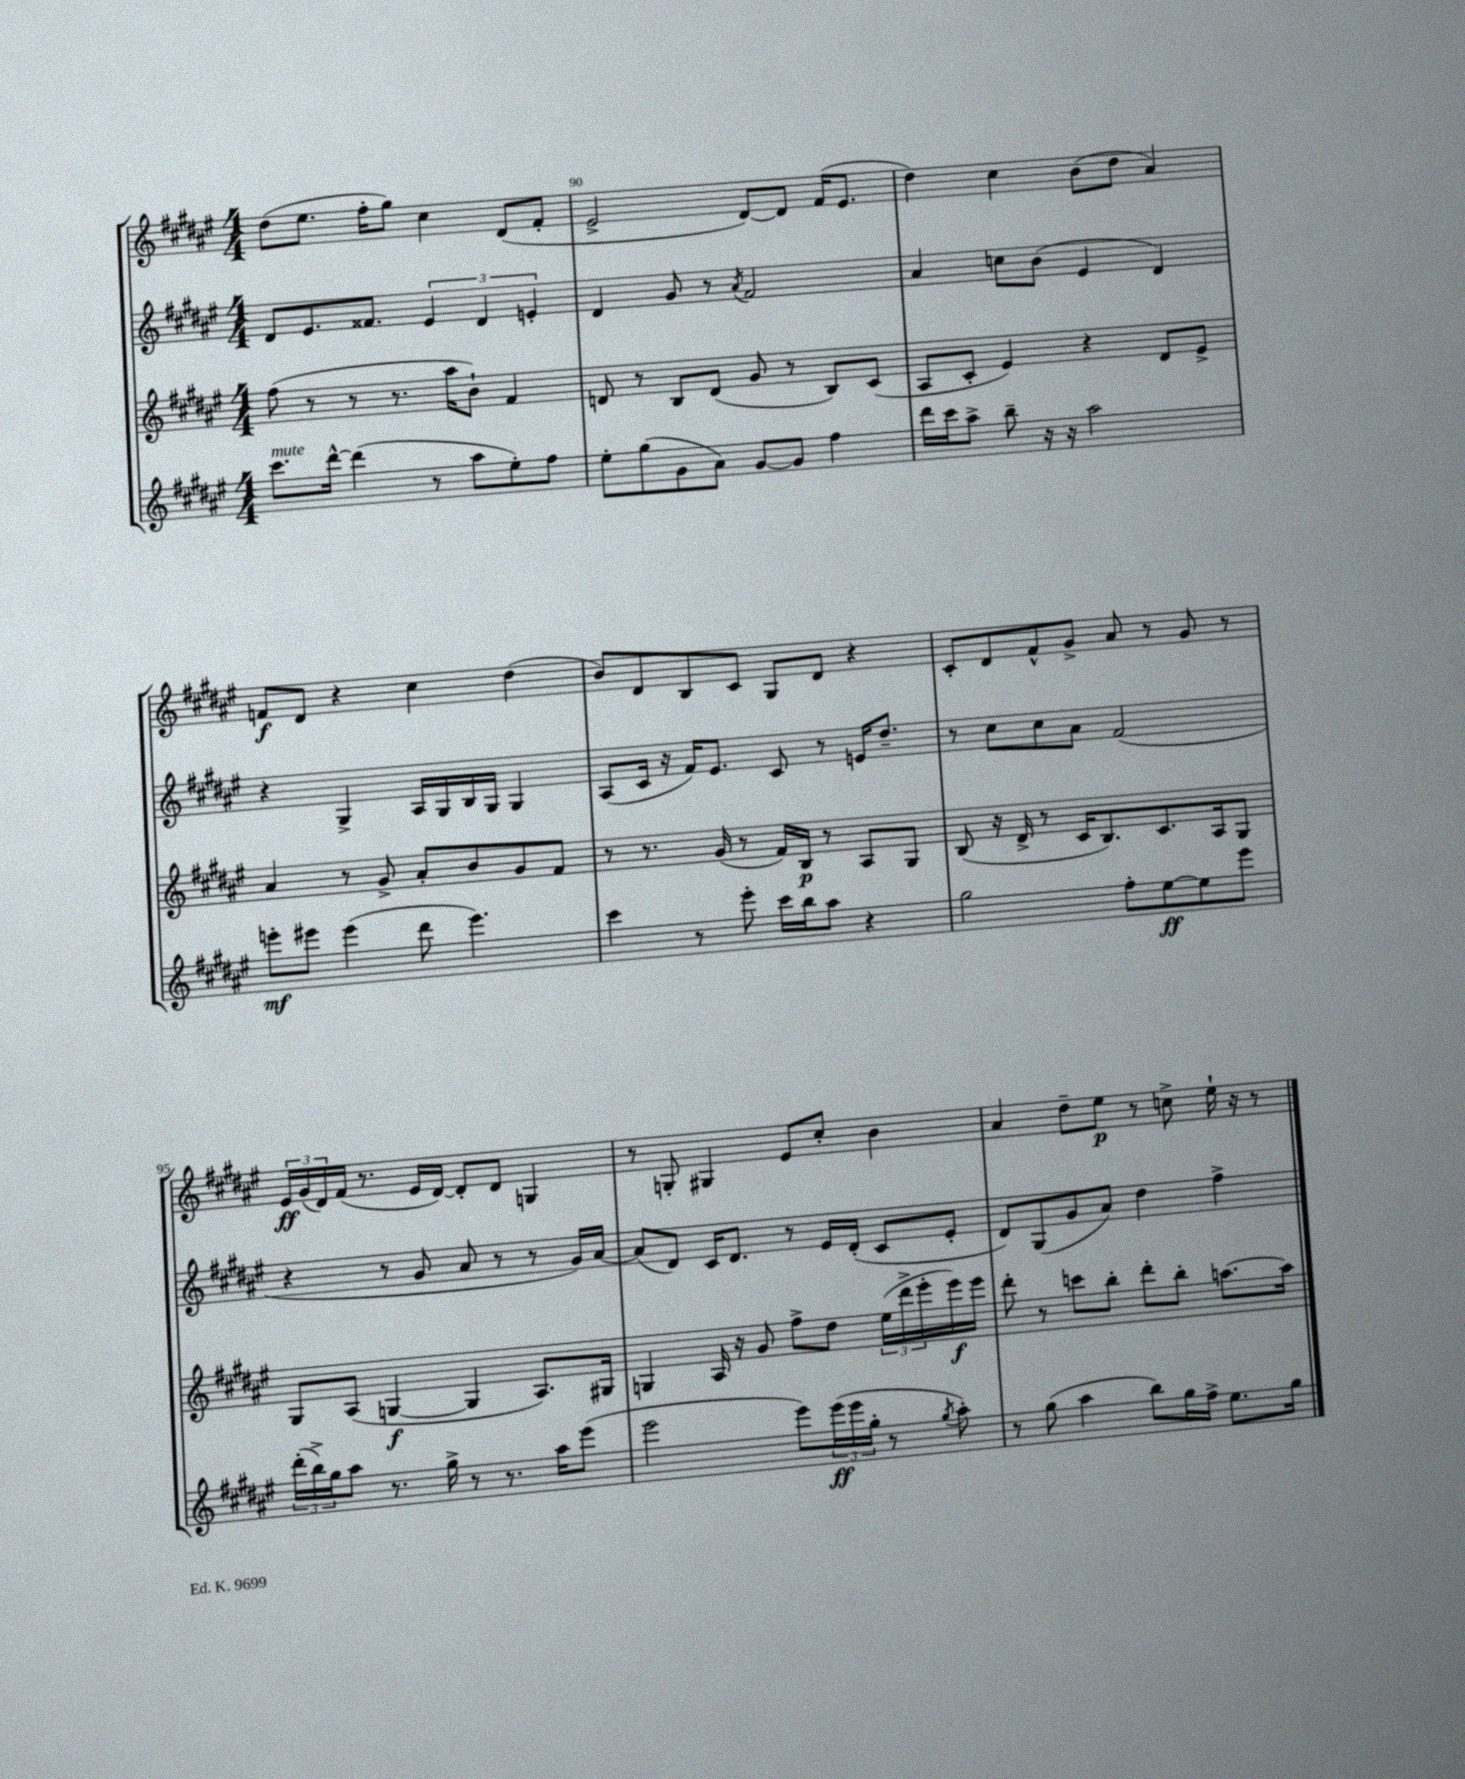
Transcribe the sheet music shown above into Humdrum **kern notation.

**kern	**kern	**kern	**kern
*staff4	*staff3	*staff2	*staff1
*clefG2	*clefG2	*clefG2	*clefG2
*k[f#c#g#d#a#e#]	*k[f#c#g#d#a#e#]	*k[f#c#g#d#a#e#]	*k[f#c#g#d#a#e#]
*M4/4	*M4/4	*M4/4	*M4/4
8.ccc#	(8ff#	8d#	(8dd#
.	8r	8.e#	8.ee#
[16ddd#^^	.	.	.
(4ddd#]	8r	.	.
.	.	8.f##	16ff#'
.	8.r	.	8gg#)
8r	.	6e#	4cc#
.	16aa#	.	.
8aa#	8b`)	.	.
.	.	6d#	.
8ee#')	4f#	.	(8d#
.	.	6e'	.
8ff#	.	.	8f#'
=	=	=	=
8ee#'	8d	4d#	2e#^
(8gg#	8r	.	.
8g#	8B	8g#	.
8a#)	(8d	8r	.
.	.	8qa#	.
[8g#	8g#	2f#	[8d#)
8g#]	8r	.	8d#]
4ff#	8B)	.	(16f#
.	.	.	8.e#
.	(8c#	.	.
=	=	=	=
16ddd#	8A#	4a#	4dd#)
16ccc#	.	.	.
8aa#^	8c#'	.	.
8bb~	4e#)	8cc	4cc#
16r	.	(8b	.
16r	.	.	.
2aa#	4r	4e#	(8b
.	.	.	8dd#
.	8d#	4d#)	4a#)
.	8e#^	.	.
=	=	=	=
8eee'	4a#	4r	8f
8eee#	.	.	8d#
(4eee#	8r	4G#^	4r
.	8g#^	.	.
8ddd#	8a#'	16A#	4cc#
.	.	16G#	.
4.eee#)	8b	16B	.
.	.	16G#	.
.	8g#	4G#	(4dd#
.	8f#	.	.
=	=	=	=
4ccc#	8r	(8A#	8b)
.	8.r	16c#	8d#
.	.	16r	.
8r	.	16f#)	8B
.	(16g#	8.e#	.
8eee#'	8r	.	8c#
16ccc#	16f#)	8c#	8G#
16bb	16B	.	.
8aa#	8r	8r	8d#
4r	8A#	16e	4r
.	.	8.dd#~	.
.	8G#	.	.
=	=	=	=
2gg#	(8B	8r	8c#'
.	16r	8cc#	8d#
.	16d#^	.	.
.	8r	8cc#	8f#^^
.	16c#	8a#	8g#^
.	8.B)	.	.
8ff#'	.	(2f#	8a#
[8ee#	8.c#	.	8r
8ee#]	.	.	8g#
.	16A#	.	.
8eee#	8G#	.	8r
=	=	=	=
(24ddd#'	8G#	4r	24e#
24bb^)	.	.	(24g#
24gg#	.	.	24d#)
8aa#	(8A#	.	(16f#
.	.	.	8.r
8.r	[4G	8r	.
.	.	8g#	16e#
16gg#^	.	.	[16d#)
8r	4G]	8a#	8d#']
8.r	.	8r	8d#
.	8.A#)	8r	4G
16aa#	.	.	.
(8eee#	.	16g#)	.
.	16G#	[16a#	.
=	=	=	=
2eee#	4G	(8a#]	8r
.	.	8d#)	8G'
.	16A#	16c#	4G#
.	16r	8.d#	.
.	8g#	.	.
8eee#)	8ff#^	8r	8e#
(24eee#	8dd#	16e#	8cc#'
24eee#	.	.	.
.	.	(16d#'	.
24gg#'	.	.	.
8r	(24ee#	8c#	4b
.	24ddd#^	.	.
.	24eee#'	.	.
8qgg#	.	.	.
8aa#')	16eee#)	8e#'	.
.	16eee#	.	.
=	=	=	=
8r	8ddd#'	8d#)	4a#
(8gg#	8r	(8G#	.
4aa#	8ccc	8g#	8dd#~
.	8bb'	8a#)	8ee#
8bb)	8ddd#'	4dd#	8r
16gg#	8bb'	.	8cc^
16ff#^	.	.	.
8.ee#	[8.aa	4ff#^	16ee#`
.	.	.	16r
.	.	.	8r
16gg#	16aa]	.	.
==	==	==	==
*-	*-	*-	*-
